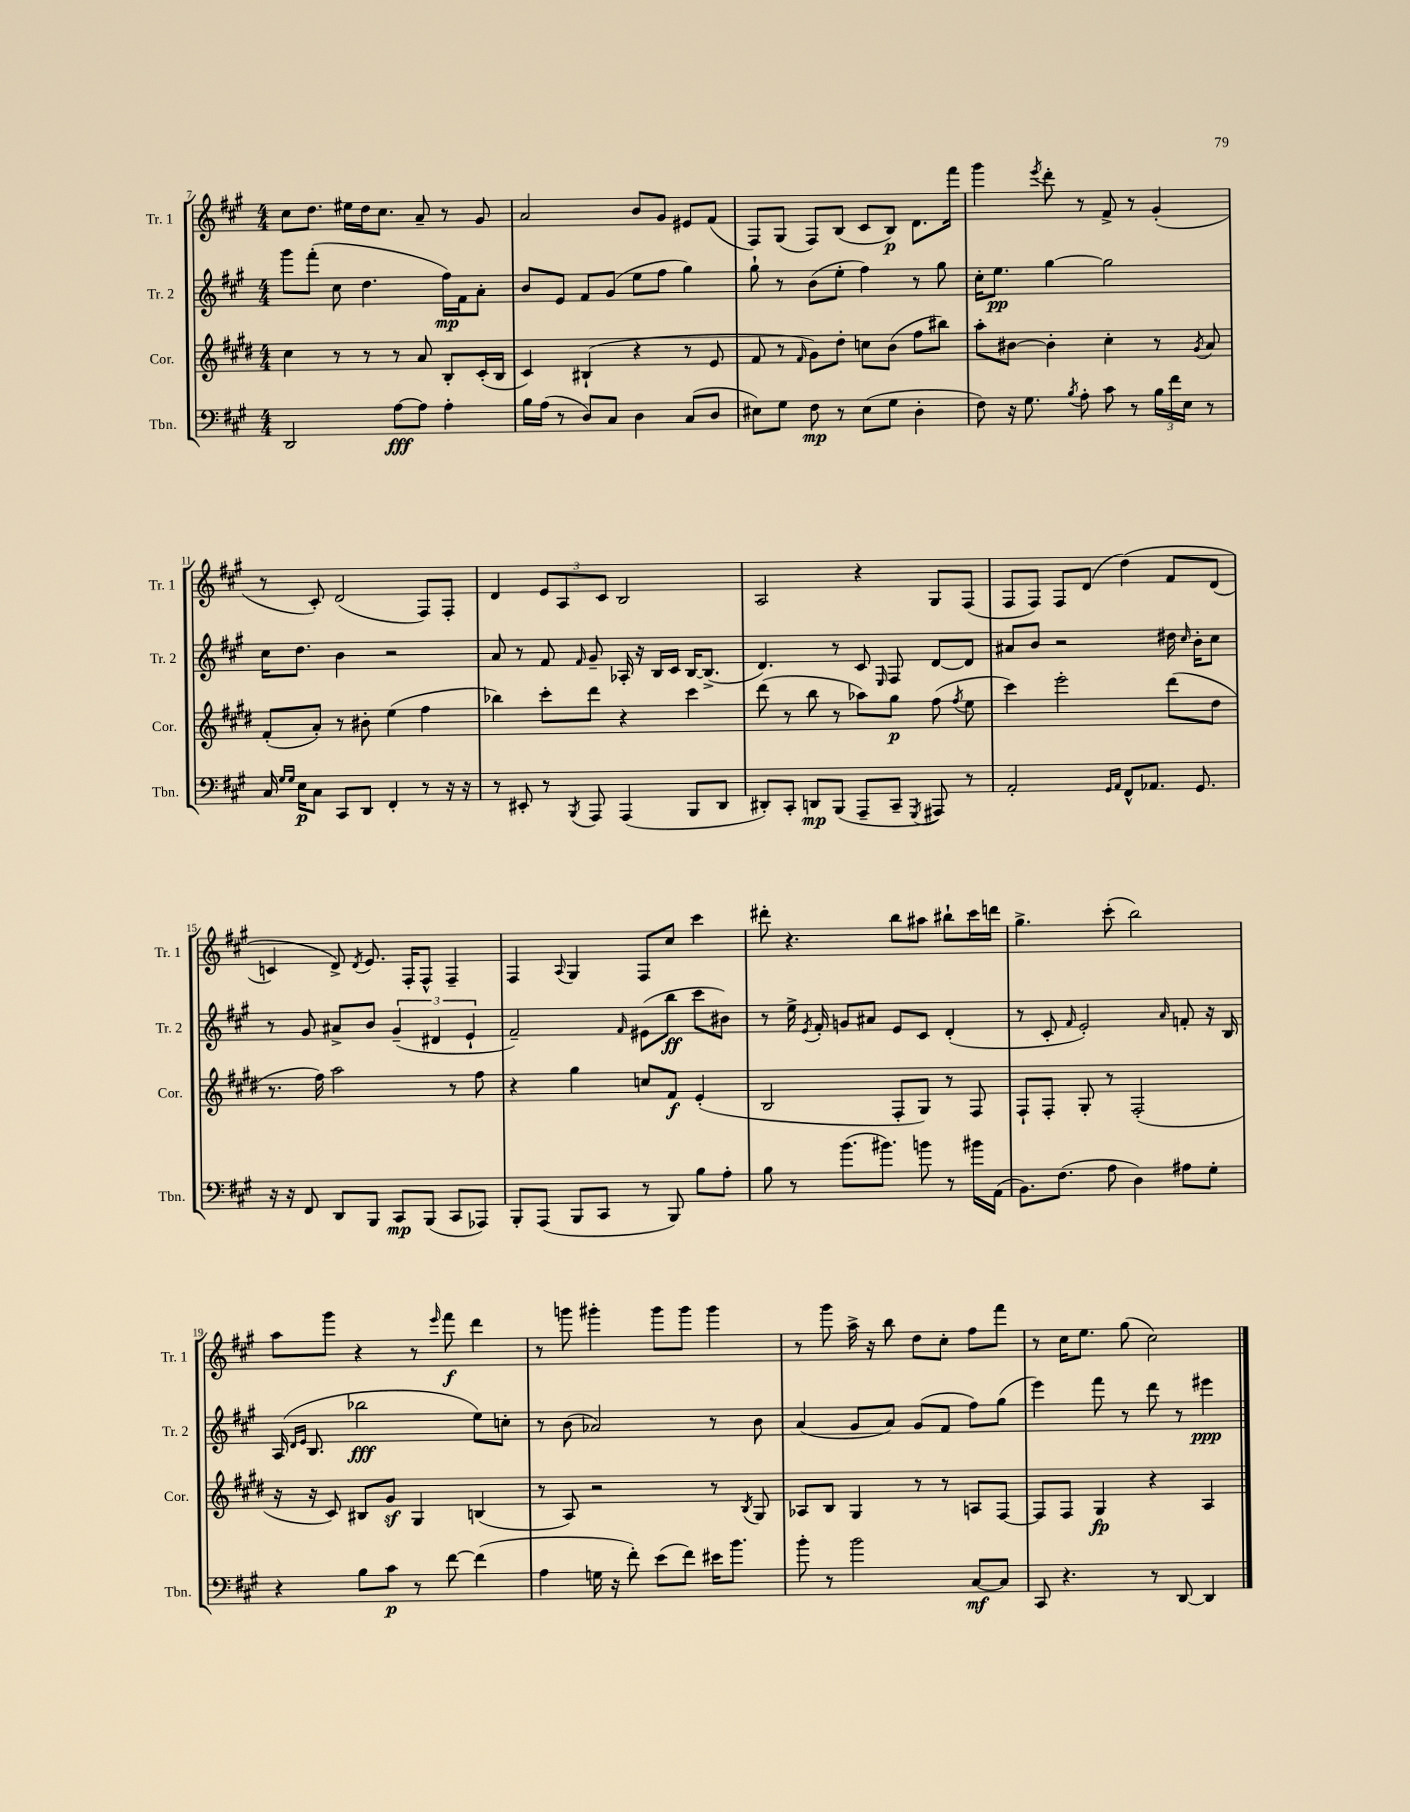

**kern	**kern	**kern	**kern
*staff4	*staff3	*staff2	*staff1
*clefF4	*clefG2	*clefG2	*clefG2
*k[f#c#g#]	*k[f#c#g#d#]	*k[f#c#g#]	*k[f#c#g#]
*M4/4	*M4/4	*M4/4	*M4/4
2DD/	4cc#\	8ggg#\L	8cc#\L
.	.	(8fff#'\J	8.dd\J
.	8r	8cc#\	.
.	.	.	16ee#\LL
.	8r	4.dd\	16dd\J
.	.	.	8.cc#\J
[8A\L	8r	.	.
8A\]J	8a/	.	8a~/
4A'\	8B'/L	16ff#\LL)	8r
.	.	16f#\J	.
.	(16c#'/L	8a'\J	8g#/
.	16B/JJ	.	.
=	=	=	=
16B\LL	4c#/)	8b/L	2a/
(16A\JJ	.	.	.
8r	.	8e/J	.
8D/L)	(4B#`/	8f#/L	.
8C#/J	.	(8g#/J	.
4D\	4r	8ee\L	8b/L
.	.	8ff#\J	8g#/J
(8C#/L	8r	4gg#\)	8e#/L
8D/J	8e/	.	(8f#/J
=	=	=	=
8E#\L)	8f#/	8gg#`\	8F#/L)
8G#\J	8r	8r	(8G#/J
.	16qqf#/	.	.
8F#\	8g#\L)	(8b\L	8F#/L)
8r	8dd#'\J	8ee'\J	(8B/J
(8E#\L	8cc\L	4ff#\)	8c#/L
8G#\J	(8b\J	.	8B/J)
4D'\	8ff#\L	8r	8.d\L
.	8bb#\J)	8gg#\	.
.	.	.	16fff#\Jk
=	=	=	=
8F#\)	8aa'\L	16cc#'\LK	4ggg#\
.	.	8.ee\J	.
16r	[8b#\J	.	.
8.G#\	.	.	.
.	.	.	8qeee/
.	4b#'\]	[4gg#\	8ddd'\
8qB/	.	.	.
8A'\	.	.	8r
8c#\	4cc#'\	2gg#\]	8f#^/
8r	.	.	8r
24B\LL	8r	.	(4g#'/
24f#\	.	.	.
24E\JJ	.	.	.
.	8qg#/	.	.
8r	8a/	.	.
=	=	=	=
16C#/	(8f#'/L	16cc#\LK	8r
16qqG#/LL	.	.	.
16qqG#/JJ	.	.	.
16E\LK	.	8.dd\J	.
8C#\J	8a'/J)	.	8c#'/)
8CC#/L	8r	4b\	(2d/
8DD/J	8b#'\	.	.
4FF#'/	(4ee\	2r	.
8r	4ff#\	.	8F#/L)
16r	.	.	8F#'/J
16r	.	.	.
=	=	=	=
8r	4bb-\)	8a/	4d/
8EE#'/	.	8r	.
8r	8ccc#'\L	8f#/	12e/L
.	.	.	12A/
8qBBB/	.	16qqf#/	.
8AAA/	8ddd#\J	8g#~/	.
.	.	.	12c#/J
(4AAA/	4r	16A-'/	2B/
.	.	16r	.
.	.	16B/LL	.
.	.	16c#/JJ	.
8BBB/L	4ccc#\	[16B/LK	.
.	.	(8.B^/]J	.
8DD/J	.	.	.
=	=	=	=
8DD#'/L)	(8ddd#\	4.d/)	2A/
8CC#'/J	8r	.	.
8DD/L	8bb\	.	.
(8BBB/J	8r	8r	.
8AAA~/L	8aa-\L)	8c#/	4r
.	.	16qqE/	.
8CC#~/J	8gg#\J	8F#/	.
8qGGG#/	.	.	.
8AAA#/)	(8ff#\	[8d/L	8G#/L
.	8qff#/	.	.
8r	8ee\	8d/]J	(8F#/J
=	=	=	=
2AA'/	4ccc#\)	8a#/L	8F#/L
.	.	8b/J	8F#/J)
.	2eee'\	2r	8F#/L
.	.	.	(8d/J
16qqGG#/LL	.	.	.
16qqAA/JJ	.	.	.
8FF#^^/L	.	.	&(4dd\)
8.AA-/J	.	.	.
.	(8ddd#\L	16dd#\	8f#/L
.	.	16qqcc#/	.
8.GG#/	.	16b'\LK	.
.	8dd#\J	8cc#\J	(8d/J
=	=	=	=
16r	8.r	8r	4c/)
16r	.	.	.
8FF#/	.	8g#/	.
.	16ff#\)	.	.
8DD/L	2aa\	8a#^/L	8d^/&)
.	.	.	8qd/
8BBB/J	.	8b/J	8.e/
8CC#/L	.	(6g#~/	.
.	.	.	16F#'/LK
(8BBB/J	.	.	8F#^^/J
.	.	6d#/	.
8CC#/L	8r	.	4F#~/
.	.	6e`/	.
8AAA-/J)	8ff#\	.	.
=	=	=	=
8BBB'/L	4r	2f#~/)	4F#/
(8AAA/J	.	.	.
.	.	.	8qqA/
8BBB/L	4gg#\	.	4G#/
8CC#/J	.	.	.
.	.	16qqf#/	.
8r	8cc/L	(8e#\L	8F#/L
8BBB/)	8f#/J	8bb\J	8cc#/J
8B\L	(4e'/	8ccc#\L	4ccc#\
8A'\J	.	8b#\J)	.
=	=	=	=
8B\	2B/	8r	8ddd#'\
8r	.	16ee^\	4.r
.	.	8qe/	.
.	.	16f#'/	.
(8.b\L	.	8g/L	.
.	.	8a#/J	.
8.b#\J)	.	.	.
.	8F#'/L	8e/L	8bb\L
8b\	8G#/J)	8c#/J	8aa#\J
8r	8r	(4d'/	8bb#`\L
16b#\LL	8F#/	.	16ccc#\L
(16AA\JJ	.	.	16ddd\JJ
=	=	=	=
8.BB\L)	8F#`/L	8r	4.gg#^\
.	8F#'/J	8c#'/	.
(8.F#\J	.	.	.
.	.	16qqf#/	.
.	8G#'/	2e'/)	.
8A\	8r	.	(8ccc#'\
4D\)	(2F#'/	.	2bb\)
.	.	16qqa/	.
8A#\L	.	8f'/	.
8G#'\J	.	16r	.
.	.	16B/	.
=	=	=	=
4r	16r	(16A/	8aa\L
.	.	16qqd/LL	.
.	.	16qqe/JJ	.
.	16r	8.B/	.
.	8c#/)	.	8ggg#\J
8B\L	8B#/L	2bb-\	4r
8c#\J	8g#/J	.	.
8r	4G#/	.	8r
.	.	.	16qqeee/
[8f#\	.	.	8fff#\
(4f#\]	(4B/	8ee\L)	4ddd\
.	.	8cc'\J	.
=	=	=	=
4A\	8r	8r	8r
.	8A/)	(8b\	8ggg\
16G\	2r	2a-/)	4ggg#'\
16r	.	.	.
8f#'\)	.	.	.
(8e\L	.	.	8ggg#\L
8f#\J)	.	.	8ggg#\J
16e#\LK	8r	8r	4ggg#\
8.b\J	.	.	.
.	8qB/	.	.
.	8G#/	8b\	.
=	=	=	=
8b'\	8A-/L	(4a/	8r
8r	8B/J	.	8ggg#\
2b\	4G#/	8g#/L	16aa^\
.	.	.	16r
.	.	8a/J)	8bb\
.	8r	(8g#/L	8dd\L
.	8r	8f#/J	8cc#'\J
[8C#/L	8A/L	8ff#\L)	8ff#\L
8C#/]J	[8F#/J	(8gg#\J	8fff#\J
=	=	=	=
8CC#/	8F#/]L	4eee\)	8r
4.r	8F#/J	.	16cc#\LK
.	.	.	8.ee\J
.	4G#/	8fff#\	.
.	.	8r	(8gg#\
8r	4r	8ddd\	2cc#\)
[8DD/	.	8r	.
4DD/]	4A/	4eee#\	.
==	==	==	==
*-	*-	*-	*-
